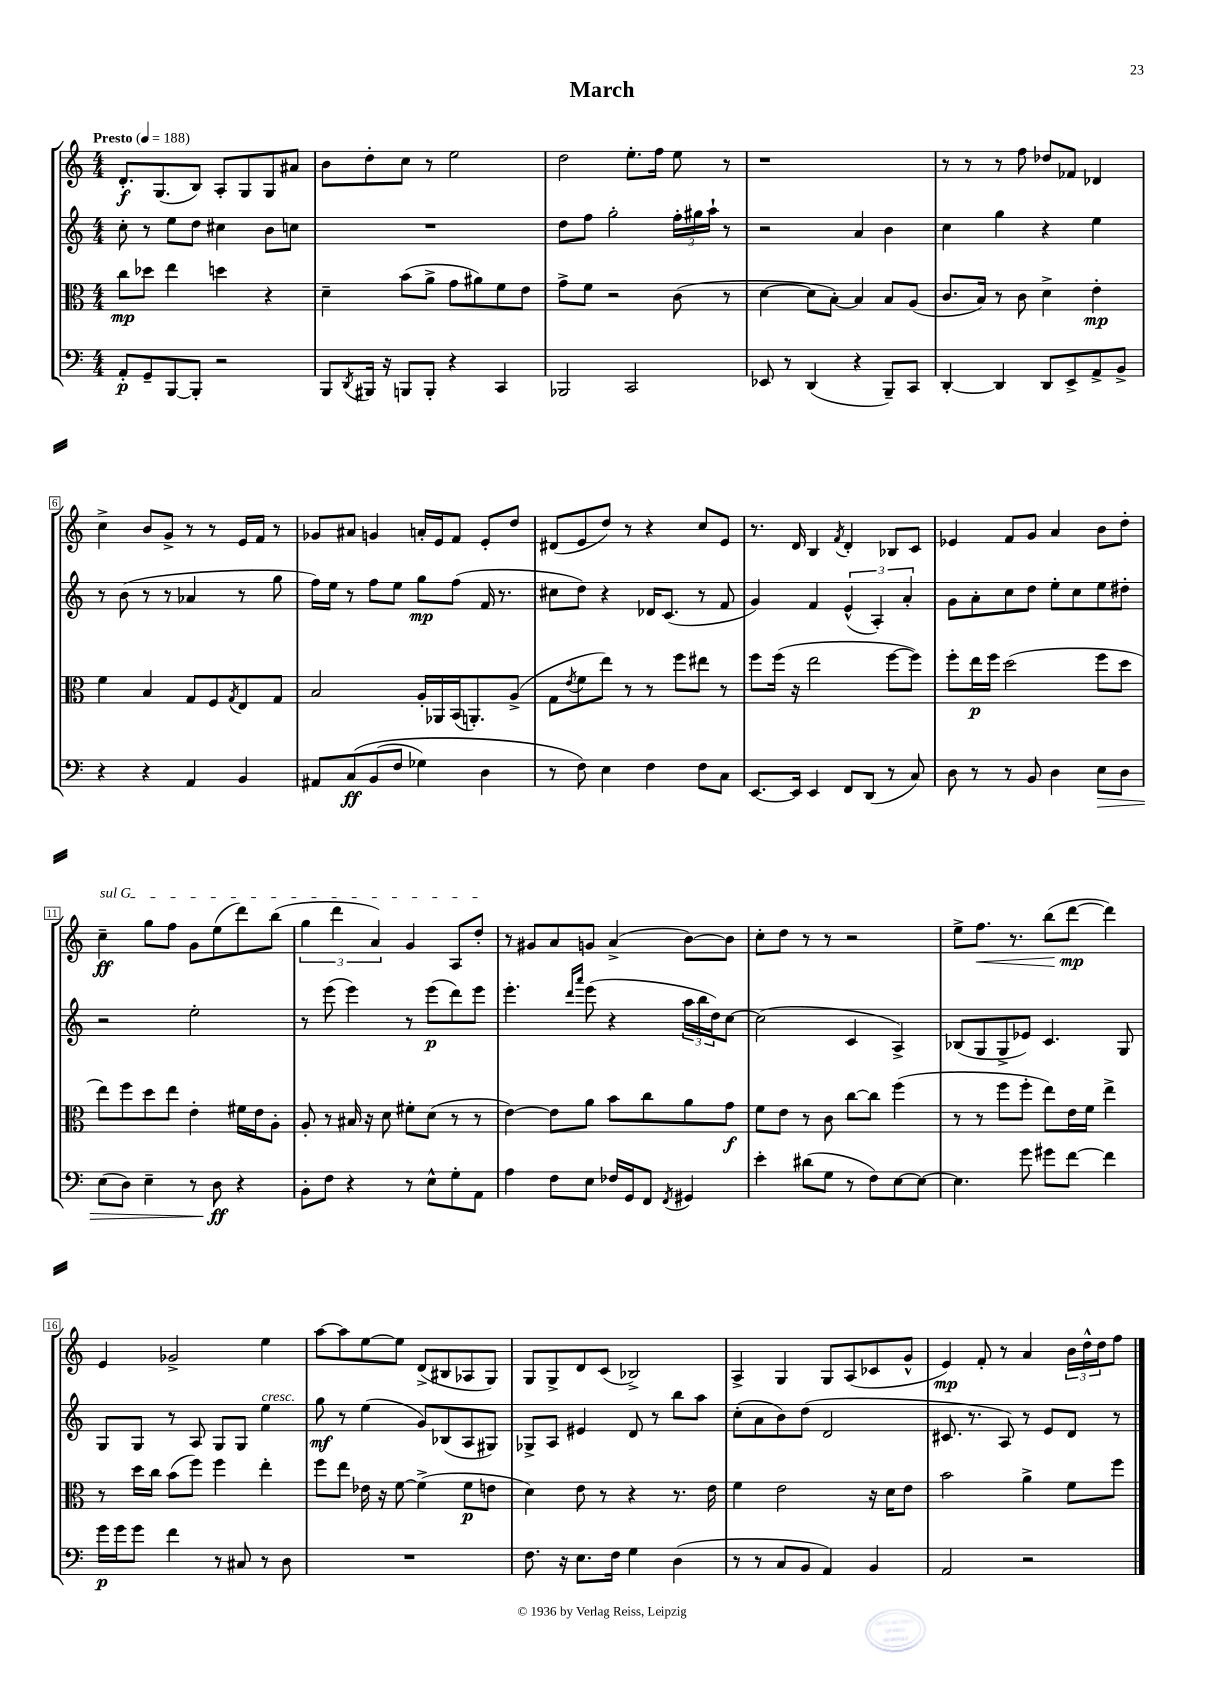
\header { title = "March" }
<<
\new StaffGroup <<
\new Staff = "s0" {
    \clef treble \key c \major \numericTimeSignature \time 4/4 \tempo "Presto" 4 = 188
    d'8.-.\f g8.( b8) a8-. g8 g8 ais'8 |
    b'8 d''8-. c''8 r8 e''2 |
    d''2 e''8.-. f''16 e''8 r8 |
    r1 |
    r8 r8 r8 f''8 des''8 fes'8 des'4 |
    c''4-> b'8 g'8-> r8 r8 e'16 f'16 r8 |
    ges'8 ais'8 g'4 a'16-. e'16 f'8 e'8-. d''8 |
    dis'8( e'8 d''8) r8 r4 c''8 e'8 |
    r8. d'16 b4 \acciaccatura { f'8 } d'4-. bes8 c'8 |
    ees'4 f'8 g'8 a'4 b'8 d''8-. |
    \once \override TextSpanner.bound-details.left.text = \markup { \italic "sul G" } c''4--\ff\startTextSpan g''8 f''8 g'8 e''8( d'''8) b''8( |
    \tuplet 3/2 { g''4 d'''4 a'4) } g'4 a8 d''8-.\stopTextSpan |
    r8 gis'8 a'8 g'8 a'4->( b'8~) b'8 |
    c''8-. d''8 r8 r8 r2 |
    e''8-> f''8.\< r8. b''8( d'''8~\mp\! d'''4) |
    e'4 ges'2-> e''4 |
    a''8~ a''8 e''8~ e''8 d'8->( bis8 aes8 g8) |
    g8 g8-> d'8 c'8( bes2->) |
    a4-> g4 g8 a8( ces'8 g'8-^ |
    e'4\mp) f'8-. r8 a'4 \tuplet 3/2 { b'16 d''16-^ d''16 } f''8 \bar "|." |
}
\new Staff = "s1" {
    \clef treble \key c \major \numericTimeSignature \time 4/4
    c''8-. r8 e''8 d''8 cis''4 b'8 c''8 |
    R1 |
    d''8 f''8 g''2-. \tuplet 3/2 { f''16-. gis''16 a''16-! } r8 |
    r2 a'4 b'4 |
    c''4 g''4 r4 e''4 |
    r8 b'8( r8 r8 aes'4 r8 g''8 |
    f''16) e''16 r8 f''8 e''8 g''8\mp f''8( f'16 r8. |
    cis''8 d''8) r4 des'16 c'8.( r8 f'8 |
    g'4) f'4 \tuplet 3/2 { e'4-^( a4-.) a'4-. } |
    g'8 a'8-. c''8 d''8 e''8-. c''8 e''8 dis''8-. |
    r2 e''2-. |
    r8 e'''8( e'''4) r8 e'''8\p( d'''8) e'''8 |
    e'''4.-. \grace { d'''16 a'''16 } e'''8( r4 \tuplet 3/2 { a''16 b''16 d''16) } c''8~ |
    c''2( c'4 a4->) |
    bes8( g8 g8-> ees'8) c'4. g8 |
    g8 g8 r8 a8 g8 g8 e''4^\markup { \italic "cresc." } |
    g''8\mf r8 e''4( g'8) bes8( a8 gis8) |
    ges8-> a8 eis'4 d'8 r8 b''8 a''8 |
    c''8-.( a'8 b'8) d''8( d'2 |
    cis'8. r8. a8) r8 e'8 d'8 r8 \bar "|." |
}
\new Staff = "s2" {
    \clef alto \key c \major \numericTimeSignature \time 4/4
    c''8\mp des''8 e''4 d''4 r4 |
    d'4-- b'8( a'8-> g'8 ais'8) f'8 e'8 |
    g'8-> f'8 r2 c'8( r8 |
    d'4~ d'8 b8~-.) b4 b8 a8( |
    c'8. b16) r8 c'8 d'4-> e'4-.\mp |
    f'4 b4 g8 f8 \acciaccatura { g8 } e8 g8 |
    b2 a16-. aes,16 b,16( a,8.-.) a8->( |
    g8 \acciaccatura { e'8 } f'8 e''8) r8 r8 f''8 eis''8 r8 |
    f''8 f''16( r16 e''2 f''8~ f''8) |
    f''8-. e''16\p f''16 d''2( f''8 d''8 |
    e''8) f''8 d''8 e''8 e'4-. fis'16 e'16 a8-. |
    a8-. r8 bis16 r16 d'8 fis'8-. d'8( r8 r8 |
    e'4~) e'8 a'8 b'8 c''8 a'8 g'8\f |
    f'8 e'8 r8 c'8 c''8~ c''8 f''4( |
    r8 r8 f''8 f''8-. e''8) e'16 f'16 e''4-> |
    r8 d''16 c''16 b'8( f''8) f''4 e''4-. |
    f''8 e''8 ees'16 r16 f'8~ f'4->( f'8\p e'8 |
    d'4) e'8 r8 r4 r8. e'16 |
    f'4 e'2 r16 d'16 e'8 |
    b'2 a'4-> f'8 f''8 \bar "|." |
}
\new Staff = "s3" {
    \clef bass \key c \major \numericTimeSignature \time 4/4
    a,8-.\p g,8-- b,,8~ b,,8-. r2 |
    b,,8 \acciaccatura { d,8 } bis,,16 r16 b,,8 b,,8-. r4 c,4 |
    bes,,2 c,2 |
    ees,8 r8 d,4( r4 b,,8--) c,8 |
    d,4~-. d,4 d,8 e,8-> a,8-> b,8-> |
    r4 r4 a,4 b,4 |
    ais,8 c8\ff\( b,8( f8 ges4) d4 |
    r8 f8\) e4 f4 f8 c8 |
    e,8.~ e,16 e,4 f,8 d,8( r8 c8) |
    d8 r8 r8 b,8 d4 e8\> d8 |
    e8( d8) e4-- r8 d8\ff\! r4 |
    b,8-. f8 r4 r8 e8-^ g8-. a,8 |
    a4 f8 e8 fes16 g,16 f,8 \acciaccatura { f,8 } gis,4 |
    e'4-. dis'8( g8 r8 f8) e8~ e8~ |
    e4. g'8 gis'8 f'8~ f'4 |
    g'16\p g'16 g'8 f'4 r8 cis8 r8 d8 |
    R1 |
    f8. r16 e8. f16 g4 d4( |
    r8 r8 c8 b,8 a,4) b,4 |
    a,2 r2 \bar "|." |
}
>>
>>
\layout { \context { \Score \override BarNumber.stencil = #(make-stencil-boxer 0.1 0.3 ly:text-interface::print) } }
